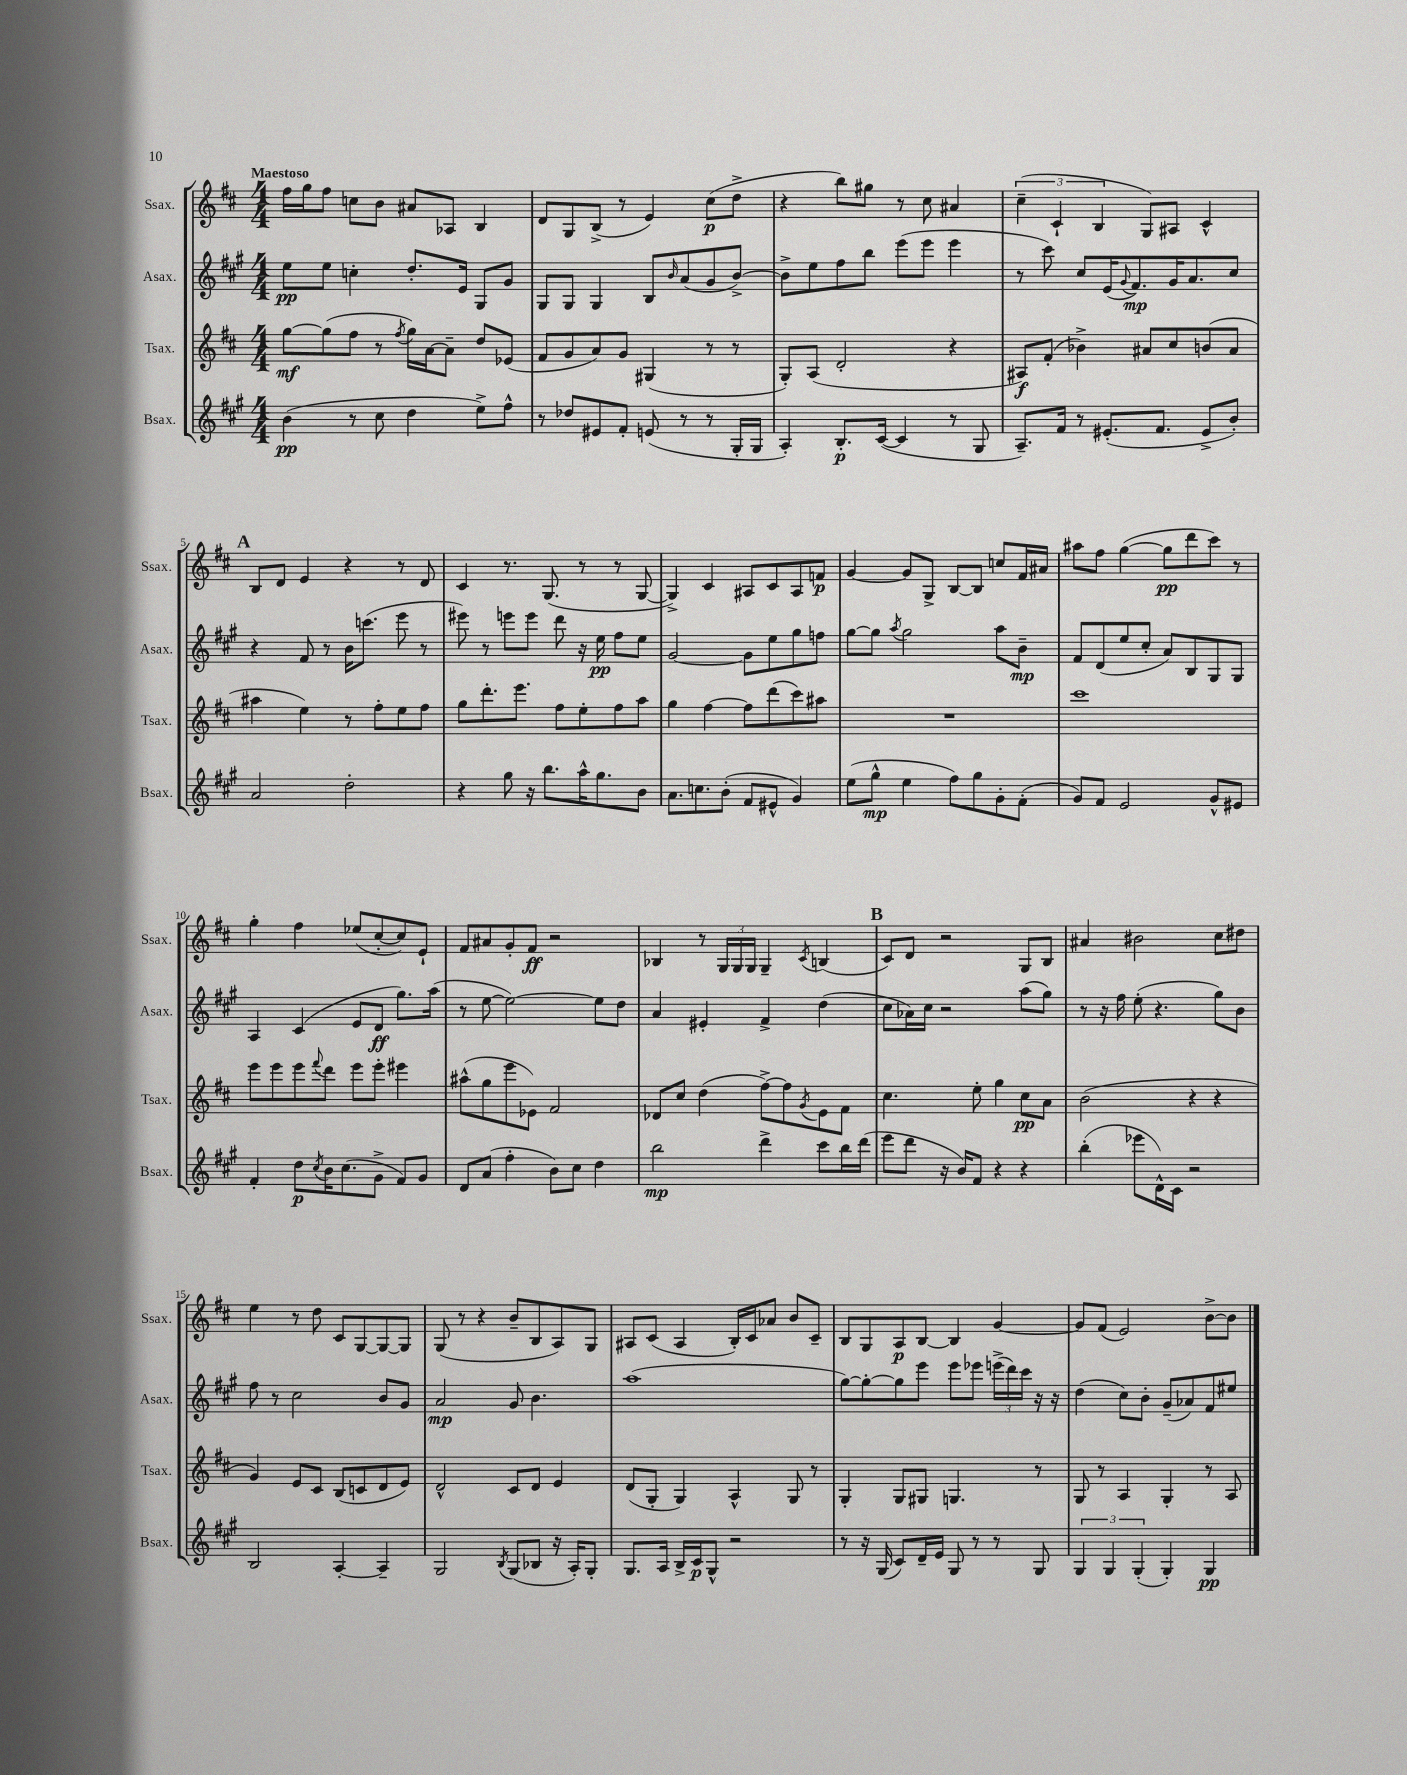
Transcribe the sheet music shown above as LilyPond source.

<<
\new StaffGroup <<
\new Staff = "s0" \with { instrumentName = "Ssax." shortInstrumentName = "Ssax." } {
    \clef treble \key d \major \numericTimeSignature \time 4/4 \tempo "Maestoso"
    fis''16 g''16 fis''8 c''8 b'8 ais'8 aes8 b4 |
    d'8 g8 b8->( r8 e'4) cis''8\p( d''8-> |
    r4 b''8) gis''8 r8 cis''8 ais'4 |
    \tuplet 3/2 { cis''4--( cis'4-! b4 } g8) ais8 cis'4-^ |
    \mark \markup { \bold "A" } b8 d'8 e'4 r4 r8 d'8 |
    cis'4 r8. g8.( r8 r8 g8~ |
    g4->) cis'4 ais8 cis'8 ais8 f'8\p |
    g'4~ g'8 g8-> b8~ b8 c''8 fis'16 ais'16 |
    ais''8 fis''8 g''4~( g''8\pp d'''8 cis'''8) r8 |
    g''4-. fis''4 ees''8( cis''8~-. cis''8) e'8-! |
    fis'8 ais'8 g'8-. fis'8\ff r2 |
    bes4 r8 \tuplet 3/2 { g16 g16 g16 } g4-- \acciaccatura { cis'8 } b4( |
    \mark \markup { \bold "B" } cis'8) d'8 r2 g8 b8 |
    ais'4 bis'2 cis''8 dis''8 |
    e''4 r8 d''8 cis'8 g8~ g8~ g8 |
    g8( r8 r4 b'8-- b8 a8) g8 |
    ais8 cis'8( ais4 b16-.) cis'16 aes'8 b'8 cis'8-- |
    b8 g8 a8\p b8~ b4 g'4~ |
    g'8 fis'8( e'2) b'8~-> b'8 \bar "|." |
}
\new Staff = "s1" \with { instrumentName = "Asax." shortInstrumentName = "Asax." } {
    \clef treble \key a \major \numericTimeSignature \time 4/4
    e''8\pp e''8 c''4-. d''8.-. e'16 gis8 gis'8 |
    gis8 gis8 gis4 b8 \grace { b'16 } a'8( gis'8 b'8~->) |
    b'8-> e''8 fis''8 b''8 e'''8( e'''8 e'''4 |
    r8 cis'''8) cis''8 e'16( \appoggiatura { gis'8 } fis'8.\mp) gis'16 a'8. cis''8 |
    \mark \markup { \bold "A" } r4 fis'8 r8 b'16 c'''8.( e'''8 r8 |
    eis'''8) r8 e'''8 e'''8 d'''8 r16 e''16\pp fis''8 e''8 |
    gis'2~ gis'8 e''8 gis''8 f''8 |
    gis''8~ gis''8 \acciaccatura { a''8 } gis''2 a''8 b'8--\mp |
    fis'8 d'8( e''8 cis''8-. a'8) b8 gis8 gis8 |
    a4 cis'4( e'8 d'8\ff gis''8.) a''16( |
    r8 e''8~ e''2~) e''8 d''8 |
    a'4 eis'4-. fis'4-> d''4( |
    \mark \markup { \bold "B" } cis''8 aes'16) cis''16 r2 a''8( gis''8) |
    r8 r16 fis''16 e''8-.( r4. gis''8) b'8 |
    fis''8 r8 cis''2 b'8 gis'8 |
    a'2\mp gis'8 b'4. |
    a''1( |
    gis''8~) gis''8~-. gis''8 e'''8 e'''8 ees'''8 \tuplet 3/2 { e'''16->( d'''16) cis'''16 } r16 r16 |
    d''4( cis''8) b'8-. gis'8--( aes'8) fis'8 eis''8 \bar "|." |
}
\new Staff = "s2" \with { instrumentName = "Tsax." shortInstrumentName = "Tsax." } {
    \clef treble \key d \major \numericTimeSignature \time 4/4
    g''8~\mf g''8( fis''8 r8 \acciaccatura { fis''8 } g''16) a'16~ a'8-- d''8 ees'8( |
    fis'8 g'8 a'8) g'8 gis4( r8 r8 |
    g8-.) a8( d'2-. r4 |
    ais8\f) fis'8-.( bes'4->) ais'8 cis''8 b'8( ais'8 |
    \mark \markup { \bold "A" } ais''4 e''4) r8 fis''8-. e''8 fis''8 |
    g''8 d'''8.-. e'''8. fis''8 e''8-. fis''8 a''8 |
    g''4 fis''4~ fis''8 d'''8( cis'''8) ais''8 |
    R1 |
    cis'''1 |
    e'''8 e'''8 e'''8 \appoggiatura { fis'''8 } d'''8 e'''8 e'''8-. eis'''4 |
    ais''8-^( g''8 e'''8 ees'8) fis'2 |
    des'8 cis''8 d''4( fis''8~->) fis''8 \acciaccatura { g'8 } e'8 fis'8 |
    \mark \markup { \bold "B" } cis''4. e''8-. g''4 cis''8\pp a'8 |
    b'2( r4 r4 |
    g'4) e'8 cis'8 b8( c'8 d'8 e'8) |
    d'2-^ cis'8 d'8 e'4 |
    d'8( g8-. g4) a4-^ g8 r8 |
    g4-. g8 gis8 g4. r8 |
    g8 r8 a4 g4-. r8 a8 \bar "|." |
}
\new Staff = "s3" \with { instrumentName = "Bsax." shortInstrumentName = "Bsax." } {
    \clef treble \key a \major \numericTimeSignature \time 4/4
    b'4\pp( r8 cis''8 d''4 e''8->) fis''8-^ |
    r8 des''8 eis'8 fis'8-. e'8( r8 r8 gis16-. gis16 |
    a4-.) b8.-.\p cis'16~( cis'4 r8 gis8 |
    a8.--) fis'16 r8 eis'8.-.( fis'8. eis'8-> b'8-.) |
    \mark \markup { \bold "A" } a'2 d''2-. |
    r4 gis''8 r16 b''8. a''16-^ gis''8. b'8 |
    a'8. c''8. b'8-.( fis'8 eis'8-^ gis'4) |
    e''8( gis''8-^\mp e''4 fis''8) gis''8 gis'8-. fis'8-.( |
    gis'8) fis'8 e'2 gis'8-^ eis'8 |
    fis'4-. d''8\p \acciaccatura { cis''8 } b'16 cis''8.( gis'8-> fis'8) gis'8 |
    d'8 a'8( fis''4-. b'8) cis''8 d''4 |
    b''2\mp d'''4-> cis'''8 b''16 d'''16( |
    \mark \markup { \bold "B" } e'''8 d'''8 r16 b'16) fis'8 r4 r4 |
    b''4-.( ees'''8 d'16-^) cis'16 r2 |
    b2 a4~-. a4-- |
    gis2 \acciaccatura { b8 } gis8( bes8 r16 a16-.) gis8-. |
    gis8. a16 b16-> cis'16\p gis8-^ r2 |
    r8 r16 gis16( cis'8) d'16-- e'16 gis8 r8 r8 gis8 |
    \tuplet 3/2 { gis4 gis4 gis4-.( } gis4-.) gis4\pp \bar "|." |
}
>>
>>
